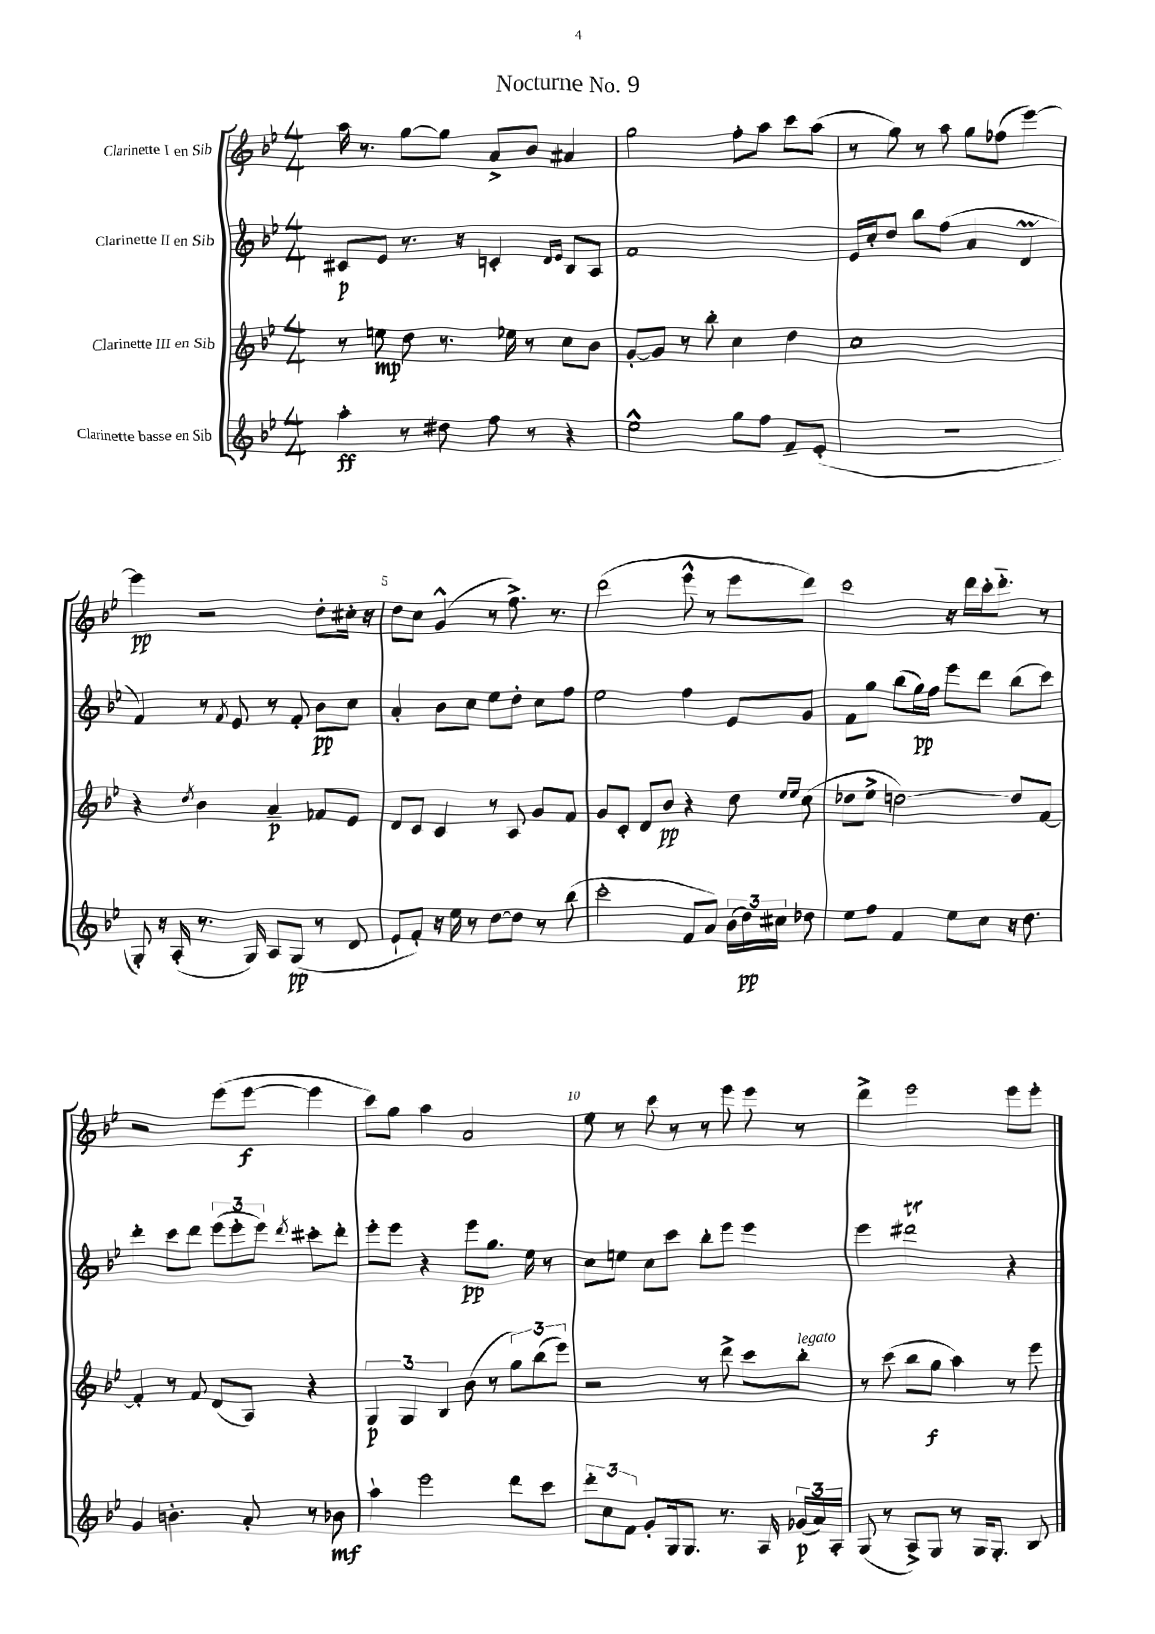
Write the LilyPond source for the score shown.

\header { title = "Nocturne No. 9" }
<<
\new StaffGroup <<
\new Staff = "s0" \with { instrumentName = "Clarinette I en Sib" } {
    \clef treble \key bes \major \numericTimeSignature \time 4/4
    \autoBeamOff a''16 r8. g''8[~ g''8] a'8[-> bes'8] ais'4 |
    g''2 f''8[-. a''8] c'''8[ a''8]( |
    r8 g''8) r8 a''8 g''8[ fes''8]( ees'''4~) |
    ees'''4\pp r2 d''8[-. cis''16]-. r16 |
    d''8[ c''8] g'4-^( r8 f''8.->) r8. |
    d'''2( ees'''8-^ r8 ees'''8[ d'''8]) |
    c'''2 r16 d'''16[ c'''16-. d'''8.]-_ r8 |
    r2 ees'''8[( ees'''8]~\f ees'''4 |
    c'''8[) g''8] a''4 a'2 |
    ees''8 r8 c'''8 r8 r8 ees'''8 ees'''8 r8 |
    d'''4-> ees'''2 ees'''8[ ees'''8]-. \bar "|." |
}
\new Staff = "s1" \with { instrumentName = "Clarinette II en Sib" } {
    \clef treble \key bes \major \numericTimeSignature \time 4/4
    \autoBeamOff cis'8[\p ees'8] r8. r16 c'4-. \grace { d'16[ ees'16] } bes8[ a8] |
    f'1 |
    ees'16[ c''16-. d''8] bes''8[ f''8]( a'4 d'4\prall |
    f'4) r8 \acciaccatura { f'8 } ees'8 r8 f'8-. bes'8[\pp c''8] |
    a'4-. bes'8[ c''8] ees''8[ d''8]-. c''8[ f''8] |
    ees''2 f''4 ees'8[ g'8] |
    f'8[ g''8] bes''8[( g''16\pp) f''16] ees'''8[ d'''8] bes''8[( c'''8]) |
    d'''4-. c'''8[ d'''8] \tuplet 3/2 { ees'''8[( ees'''8-. ees'''8]) } \acciaccatura { d'''8 } cis'''8[-. d'''8]-. |
    ees'''8[-. ees'''8] r4 ees'''8[\pp g''8.] ees''16 r8 |
    c''8[ e''8] c''8[ c'''8] bes''8[-. ees'''8] ees'''4 |
    ees'''4 dis'''2\trill r4 \bar "|." |
}
\new Staff = "s2" \with { instrumentName = "Clarinette III en Sib" } {
    \clef treble \key bes \major \numericTimeSignature \time 4/4
    \autoBeamOff r8 e''8\mp d''8 r8. ees''16 r8 c''8[ bes'8] |
    g'8[~-. g'8] r8 bes''8-. c''4 d''4 |
    c''1 |
    r4 \acciaccatura { d''8 } bes'4 a'4--\p fes'8[ ees'8] |
    d'8[ c'8] c'4 r8 a8 g'8[ f'8] |
    g'8[ c'8]-. d'8[ bes'8]\pp r4 d''8 \grace { ees''16[ ees''16] } c''8( |
    des''8[ ees''8]-> d''2~) d''8[ f'8]~ |
    f'4-. r8 f'8 d'8[( a8]) r4 |
    \tuplet 3/2 { g4\p g4 bes4 } bes'8( r8 \tuplet 3/2 { g''8[) bes''8( ees'''8]) } |
    r2 r8 d'''8-> c'''8[ bes''8]-.^\markup { \italic "legato" } |
    r8 c'''8( bes''8[ g''8]\f a''4) r8 ees'''8 \bar "|." |
}
\new Staff = "s3" \with { instrumentName = "Clarinette basse en Sib" } {
    \clef treble \key bes \major \numericTimeSignature \time 4/4
    \autoBeamOff a''4-.\ff r8 dis''8 f''8 r8 r4 |
    ees''2-^ g''8[ f''8] f'8[-- ees'8]-.( |
    R1 |
    g8-.) r16 a16-.( r8. g16) a8[ g8]\pp( r8 d'8 |
    ees'8[-! f'8]-.) r16 ees''16 r8 d''8[~ d''8] r8 bes''8( |
    c'''2-. f'8[ a'8]) \tuplet 3/2 { bes'16[( d''16\pp) cis''16] } des''8 |
    ees''8[ f''8] f'4 ees''8[ c''8] r16 d''8. |
    g'4 b'4.-. a'8-. r8 bes'8\mf |
    a''4-! ees'''2 d'''8[ c'''8] |
    \tuplet 3/2 { d'''8[-. c''8 f'8] } g'8[-. g16 g8.] r8. a16 \tuplet 3/2 { ges'16[\p( a'16) a16]-. } |
    g8( r8 a8[->) g8] r8 g16[ g8.]-. bes8 \bar "|." |
}
>>
>>
\layout { \context { \Score \override BarNumber.break-visibility = ##(#f #t #t) barNumberVisibility = #(every-nth-bar-number-visible 5) } }
